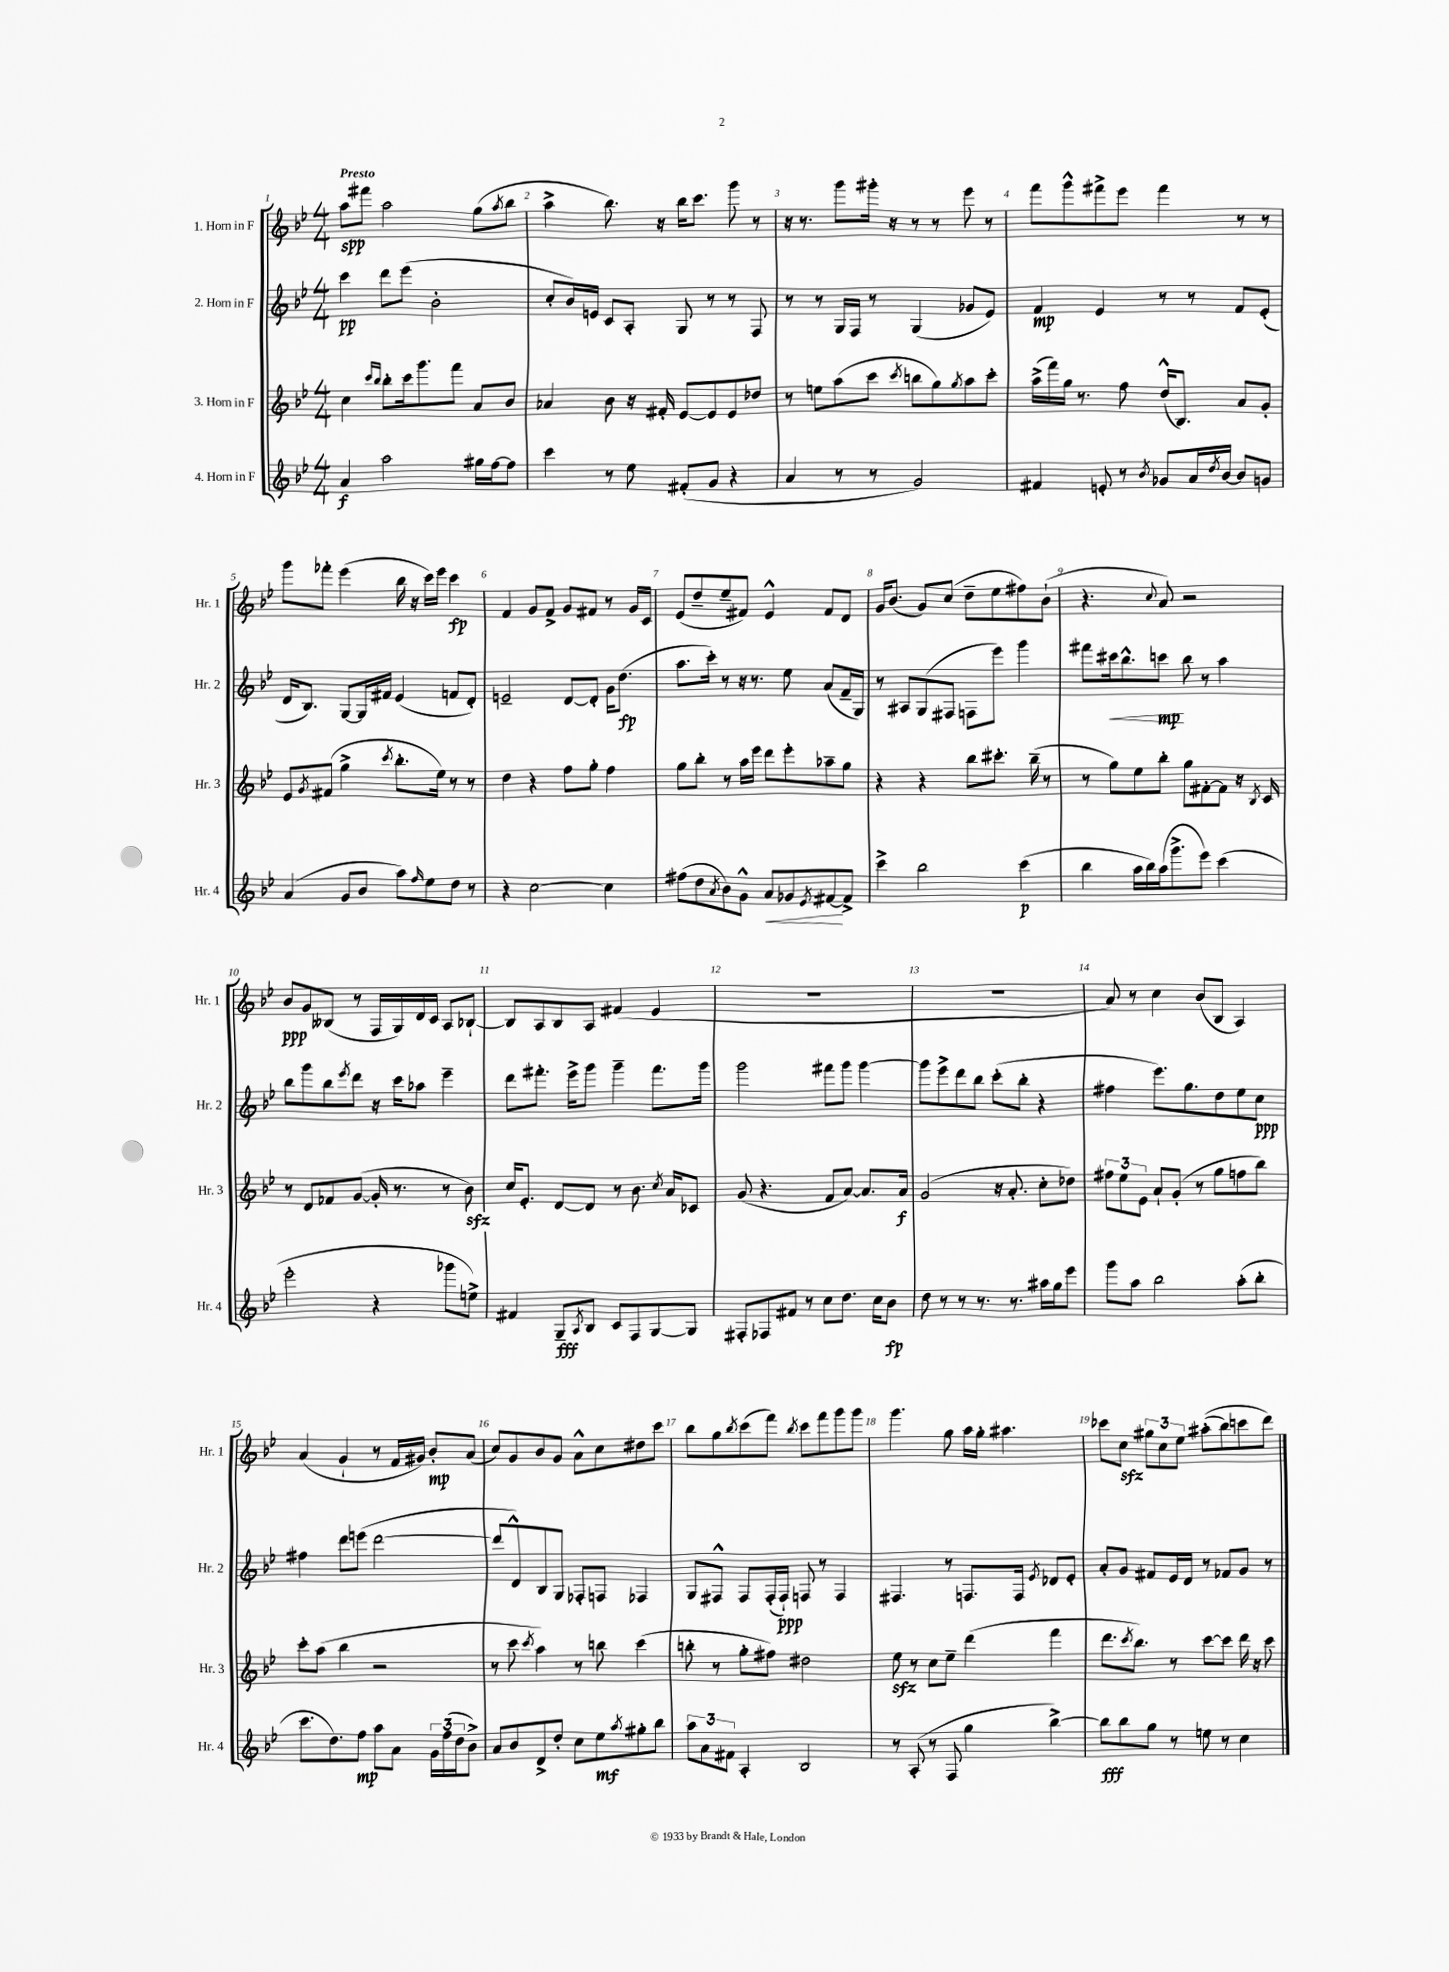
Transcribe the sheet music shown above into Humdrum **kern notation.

**kern	**dynam	**kern	**dynam	**kern	**dynam	**kern	**dynam
*part4	*part4	*part3	*part3	*part2	*part2	*part1	*part1
*staff4	*staff4	*staff3	*staff3	*staff2	*staff2	*staff1	*staff1
*I"4. Horn in F	*	*I"3. Horn in F	*	*I"2. Horn in F	*	*I"1. Horn in F	*
*I'Hr. 4	*	*I'Hr. 3	*	*I'Hr. 2	*	*I'Hr. 1	*
*clefG2	*	*clefG2	*	*clefG2	*	*clefG2	*
*k[b-e-]	*	*k[b-e-]	*	*k[b-e-]	*	*k[b-e-]	*
*M4/4	*	*M4/4	*	*M4/4	*	*M4/4	*
=1	=1	=1	=1	=1	=1	=1	=1
!	!	!	!	!	!	!LO:TX:a:B:t=Presto	!
4a/	f	4cc\	.	4ccc\	pp	8aa\L	spp
.	.	.	.	.	.	8fff#X\J	.
.	.	16qqccc/LL	.	.	.	.	.
.	.	16qqbb-/JJ	.	.	.	.	.
2aa\	.	8bb-'\L	.	8ddd\L	.	2aa\	.
.	.	16ccc\k	.	(8eee-\J	.	.	.
.	.	8.ggg\	.	.	.	.	.
.	.	.	.	2b-'\	.	.	.
.	.	8fff\J	.	.	.	.	.
16gg#X\LL	.	8a/L	.	.	.	(8gg\L	.
[16ff\J	.	.	.	.	.	.	.
.	.	.	.	.	.	8qaa/	.
8ff\J]	.	8b-/J	.	.	.	8bb-\J	.
=2	=2	=2	=2	=2	=2	=2	=2
4ccc\	.	4a-X/	.	8cc'/L	.	4aa^\	.
.	.	.	.	16b-/L)	.	.	.
.	.	.	.	16en/JJ	.	.	.
8r	.	8b-\	.	8c/L	.	8.bb-\)	.
8ee-\	.	16r	.	8A'/J	.	.	.
.	.	16f#X'/	.	.	.	16r	.
(8f#X'/L	.	[8e-/L	.	8G/	.	16bb-\KL	.
.	.	.	.	.	.	8.ccc\J	.
8g/J	.	8e-/]	.	8r	.	.	.
4r	.	8e-/	.	8r	.	8ggg\	.
.	.	8dd-X/J	.	8F/	.	8r	.
=3	=3	=3	=3	=3	=3	=3	=3
4a/	.	8r	.	8r	.	16r	.
.	.	.	.	.	.	8.r	.
.	.	8een\L	.	8r	.	.	.
8r	.	(8aa\	.	16G/LL	.	8ggg\L	.
.	.	.	.	16F/JJ	.	.	.
8r	.	8ccc\J	.	8r	.	16ggg#X'\Jk	.
.	.	.	.	.	.	16r	.
.	.	8qccc/	.	.	.	.	.
2g/)	.	8bbn\L	.	(4G/	.	8r	.
.	.	8gg\)	.	.	.	8r	.
.	.	8qgg/	.	.	.	.	.
.	.	8aa\	.	8g-X/L	.	8eee-\	.
.	.	8ccc'\J	.	8e-/J)	.	8r	.
=4	=4	=4	=4	=4	=4	=4	=4
4f#X/	.	(16aa^\LL	.	4f/	mp	8fff\L	.
.	.	16fff\)	.	.	.	.	.
.	.	16gg\JJ	.	.	.	8ggg^^\	.
.	.	8.r	.	.	.	.	.
8en'/	.	.	.	4e-/	.	8fff#X^\	.
8r	.	8ff\	.	.	.	8eee-\J	.
8qb-/	.	.	.	.	.	.	.
8g-X/L	.	(16dd^^/KL	.	8r	.	4fff#\	.
.	.	8.B-/J)	.	.	.	.	.
16a/L	.	.	.	8r	.	.	.
8qdd/	.	.	.	.	.	.	.
[16b-/JJ	.	.	.	.	.	.	.
8b-/L]	.	8a/L	.	8f/L	.	8r	.
8gn/J	.	8g'/J	.	(8e-'/J	.	8r	.
!!LO:LB:g=z
=5	=5	=5	=5	=5	=5	=5	=5
(4a/	.	8e-/L	.	16d/KL	.	8ggg\L	.
.	.	.	.	8.B-/J)	.	.	.
.	.	8qg/	.	.	.	.	.
.	.	(8f#X/J	.	.	.	8fff-X'\J	.
8g/L	.	4gg^\	.	[8G/L	.	(4eee-\	.
8b-/J	.	.	.	16G/L]	.	.	.
.	.	.	.	16f#X/JJ	.	.	.
.	.	8qccc/	.	.	.	.	.
8aa\L)	.	8.bb-'\L	.	(4e-/	.	16bb-\	.
.	.	.	.	.	.	16r	.
16qqff/	.	.	.	.	.	.	.
8ee-\	.	.	.	.	.	16ccc\LL)	.
.	.	16ee-\Jk)	.	.	.	16eee-\JJ	.
8dd\J	.	8r	.	8fn/L	.	4ccc\	fp
8r	.	8r	.	8d'/J)	.	.	.
=6	=6	=6	=6	=6	=6	=6	=6
4r	.	4dd\	.	2en~/	.	4f/	.
[2cc\	.	4r	.	.	.	8g/L	.
.	.	.	.	.	.	8f^/J	.
.	.	8ff\L	.	[8d/L	.	8g/L	.
.	.	8gg'\J	.	8d'/J]	.	8f#X/J	.
4cc\]	.	4ff\	.	16g\KL	.	8r	.
.	.	.	.	(8.dd\J	fp	.	.
.	.	.	.	.	.	16g/LL	.
.	.	.	.	.	.	16c/JJ	.
=7	=7	=7	=7	=7	=7	=7	=7
(8ff#X\L	.	8gg\L	.	8.aa\L	.	(8e-/L	.
8dd\	.	8bb-'\J	.	.	.	8dd~/	.
.	.	.	.	16ccc'\Jk)	.	.	.
8qa/	.	.	.	.	.	.	.
8b-\)	.	8r	.	8r	.	8ee-~/	.
8g^^\J	.	16aa\LL	.	16r	.	8f#X/J)	.
.	.	16eee-\JJ	.	8.r	.	.	.
!	!LO:HP:b	!	!	!	!	!	!
8a/L	<	8ddd\L	.	.	.	4e-^^/	.
8g-X/	.	8eee-'\	.	8ee-\	.	.	.
8qe-/	.	.	.	.	.	.	.
[8f#X/	.	8aa-X~\	.	(8a/L	.	8f#/L	.
8f#^/J]	[	8gg\J	.	16f~/L	.	8d/J	.
.	.	.	.	16G/JJ)	.	.	.
=8	=8	=8	=8	=8	=8	=8	=8
4ccc^\	.	4r	.	8r	.	16g/KL	.
.	.	.	.	.	.	(8.b-/J	.
.	.	.	.	8A#X/L	.	.	.
2bb-\	.	4r	.	(8G/	.	8g/L)	.
.	.	.	.	8F#X/J	.	(8cc/J	.
.	.	8bb-\L	.	8Fn\L	.	8dd~\L	.
.	.	8.ccc#X'\J	.	8eee-\J)	.	8ee-\	.
(4ccc\	p	.	.	4ggg\	.	8ff#X\)	.
.	.	(16bb-~\	.	.	.	.	.
.	.	8r	.	.	.	(8b-`\J	.
=9	=9	=9	=9	=9	=9	=9	=9
4bb-\	.	8r	.	8fff#X\L	.	4.r	.
!	!	!	!	!	!LO:HP:b	!	!
.	.	8gg\L)	.	16ccc#X\k	<	.	.
.	.	.	.	8.bb-^^\	.	.	.
16aa\LL	.	8ee-\	.	.	.	.	.
16bb-\)	.	.	.	.	.	.	.
.	.	.	.	.	.	8qqcc/	.
(16aa\J	.	8bb-'\J	.	8cccn\J	mp	8a/)	.
8.ggg^\	.	.	.	.	.	.	.
.	.	8gg\L	.	8bb-\	[	2r	.
8eee-\J)	.	[8f#X'\	.	8r	.	.	.
(4ccc\	.	8f#\J]	.	4aa\	.	.	.
.	.	16r	.	.	.	.	.
.	.	8qB-/	.	.	.	.	.
.	.	16c/	.	.	.	.	.
!!LO:LB:g=z
=10	=10	=10	=10	=10	=10	=10	=10
2eee-'\	.	8r	.	8bb-\L	.	8b-/L	ppp
.	.	8d/L	.	8ggg\	.	8g/	.
.	.	8f-X/	.	8bb-\	.	(8B--X/J	.
.	.	.	.	8qeee-/	.	.	.
.	.	([8g/J	.	8ddd\J	.	8r	.
4r	.	16g'/]	.	16r	.	16F/LL	.
.	.	8.r	.	16ccc\KL	.	16G/)	.
.	.	.	.	8aa-X\J	.	16d/	.
.	.	.	.	.	.	16c/JJ	.
8ggg-X\L	.	8r	.	4eee-~\	.	8A/L	.
8een^\J)	.	8b-zz\)	.	.	.	[8B-X`/J	.
=11	=11	=11	=11	=11	=11	=11	=11
4f#X/	.	16cc/KL	.	8ddd\L	.	8B-/L]	.
.	.	8.e-'/J	.	.	.	.	.
.	.	.	.	8.fff#X'\J	.	8A/	.
8G~/L	fff	[8d/L	.	.	.	8B-/	.
.	.	.	.	16eee-^\KL	.	.	.
8qA/	.	.	.	.	.	.	.
8B-/J	.	8d/J]	.	8ggg\J	.	8A/J	.
8c/L	.	8r	.	4ggg~\	.	(4f#X/	.
8F/	.	8.b-\	.	.	.	.	.
[8G/	.	.	.	8.fff#\L	.	4e-/	.
.	.	8qcc/	.	.	.	.	.
.	.	16a/KL	.	.	.	.	.
8G/J]	.	8c-X/J	.	.	.	.	.
.	.	.	.	16ggg\Jk	.	.	.
=12	=12	=12	=12	=12	=12	=12	=12
8F#X'/L	.	(8g/	.	2ggg\	.	1r	.
8F-X/	.	4.r	.	.	.	.	.
8f#X/J	.	.	.	.	.	.	.
8r	.	.	.	.	.	.	.
8cc\L	.	8f/L	.	8fff#X\L	.	.	.
8.dd\J	.	[8a/J)	.	8ggg\J	.	.	.
.	.	8.a/L]	.	[4ggg\	.	.	.
16cc\KL	.	.	.	.	.	.	.
8b-\J	fp	.	.	.	.	.	.
.	.	16a/Jk	f	.	.	.	.
=13	=13	=13	=13	=13	=13	=13	=13
8dd\	.	(2g/	.	8ggg\L]	.	1r	.
8r	.	.	.	8eee-^\	.	.	.
8r	.	.	.	8ddd\	.	.	.
8.r	.	.	.	8bb-\J	.	.	.
.	.	16r	.	(8ccc'\L	.	.	.
8.r	.	8.a'/	.	.	.	.	.
.	.	.	.	8bb-'\J	.	.	.
16aa#X\LL	.	8cc'\L	.	4r	.	.	.
16gg\J	.	.	.	.	.	.	.
8eee-\J	.	8dd-X\J)	.	.	.	.	.
=14	=14	=14	=14	=14	=14	=14	=14
8ggg\L	.	12ff#X\L	.	4ff#X\	.	8a/)	.
.	.	12ee-\	.	.	.	.	.
8aa\J	.	.	.	.	.	8r	.
.	.	12e-\J	.	.	.	.	.
2bb-\	.	8a`/L	.	8.eee-\L)	.	4cc\	.
.	.	(8g'/J	.	.	.	.	.
.	.	.	.	8.gg\	.	.	.
.	.	8r	.	.	.	(8b-/L	.
.	.	8gg\L	.	8dd\	.	8B-/J	.
(8aa'\L	.	8ffn\	.	8ee-\	.	4A/)	.
8bb-'\J	.	8bb-\J)	.	8cc\J	ppp	.	.
!!LO:LB:g=z
=15	=15	=15	=15	=15	=15	=15	=15
8.ccc\L	.	8ccc'\L	.	4ff#X\	.	(4a/	.
.	.	(8aa\J	.	.	.	.	.
8.dd\)	.	.	.	.	.	.	.
.	.	4bb-\	.	8ddd\L	.	4g`/	.
8ff\J	mp	.	.	(8eeen\J	.	.	.
8aa\L	.	2r	.	[2ddd\	.	8r	.
8a\J	.	.	.	.	.	16f/LL	.
.	.	.	.	.	.	16g#X/JJ)	.
24g\LL	.	.	.	.	.	8b-'/L	mp
(24ff\	.	.	.	.	.	.	.
24dd\J	.	.	.	.	.	.	.
8b-^\J)	.	.	.	.	.	(8a/J	.
=16	=16	=16	=16	=16	=16	=16	=16
8a/L	.	8r	.	8ddd/L]	.	8cc/L)	.
8b-/	.	8ccc\	.	8d^^/)	.	8g/	.
.	.	8qccc/	.	.	.	.	.
8d^/	.	4aa\)	.	8B-/	.	8b-/	.
8dd'/J	.	.	.	8G/J	.	8g/J	.
8cc\L	.	8r	.	8F-X'/L	.	8a^^\L	.
8ee-\	mf	8bbn\	.	8Fn/J	.	8cc\	.
8qaa/	.	.	.	.	.	.	.
8gg#X'\	.	(4ccc\	.	4F-X/	.	8dd#X\	.
8bb-\J	.	.	.	.	.	8ccc\J	.
=17	=17	=17	=17	=17	=17	=17	=17
12aa\L	.	8bbn'\	.	8G/L	.	8bb-\L	.
12a\	.	.	.	.	.	.	.
.	.	8r	.	8F#X^^/J	.	8gg\	.
12f#X\J	.	.	.	.	.	.	.
.	.	.	.	.	.	8qbb-/	.
4A'/	.	8gg'\L	.	8F#/L	.	(8ccc\	.
.	.	8ff#X\J)	.	(16F#'/L	.	8fff\J)	.
.	.	.	.	16F#`/JJ)	ppp	.	.
.	.	.	.	.	.	8qbb-/	.
2B-/	.	2dd#X\	.	8Fn/	.	8ccc\L	.
.	.	.	.	8r	.	8fff\	.
.	.	.	.	4F/	.	8ggg\	.
.	.	.	.	.	.	8ggg\J	.
=18	=18	=18	=18	=18	=18	=18	=18
8r	.	8ee-zz\	.	4.F#X/	.	4.ggg\	.
(8A'/	.	8r	.	.	.	.	.
8r	.	8cc\L	.	.	.	.	.
8F/	.	8ee-~\J	.	8r	.	8gg\	.
4gg\	.	(4ddd\	.	8.Fn/L	.	16aa\LL	.
.	.	.	.	.	.	16gg'\JJ	.
.	.	.	.	.	.	4.aa#X\	.
.	.	.	.	16F/Jk	.	.	.
.	.	.	.	8qe-/	.	.	.
[4bb-^\)	.	4fff\	.	8d-X/L	.	.	.
.	.	.	.	8e-'/J	.	.	.
=19	=19	=19	=19	=19	=19	=19	=19
8bb-\L]	fff	8.ddd\L	.	8a'/L	.	8ccc-X\L	.
8bb-\	.	.	.	8g/J	.	8cczz\J	.
.	.	8qccc/	.	.	.	.	.
.	.	8.bb-\J)	.	.	.	.	.
8gg\J	.	.	.	8f#X/L	.	12gg#X\L	.
.	.	.	.	.	.	12cc\	.
8r	.	8r	.	16e-/L	.	.	.
.	.	.	.	.	.	12ee-\J	.
.	.	.	.	16d/JJ	.	.	.
8een\	.	[8ccc\L	.	8r	.	((8aa#X'\L	.
8r	.	8ccc\J]	.	8f-X/L	.	8bb-\)	.
4cc\	.	16ddd\	.	8g/J	.	8cccn\	.
.	.	16r	.	.	.	.	.
.	.	8ccc\	.	8r	.	8ddd\J)	.
==	==	==	==	==	==	==	==
*-	*-	*-	*-	*-	*-	*-	*-
